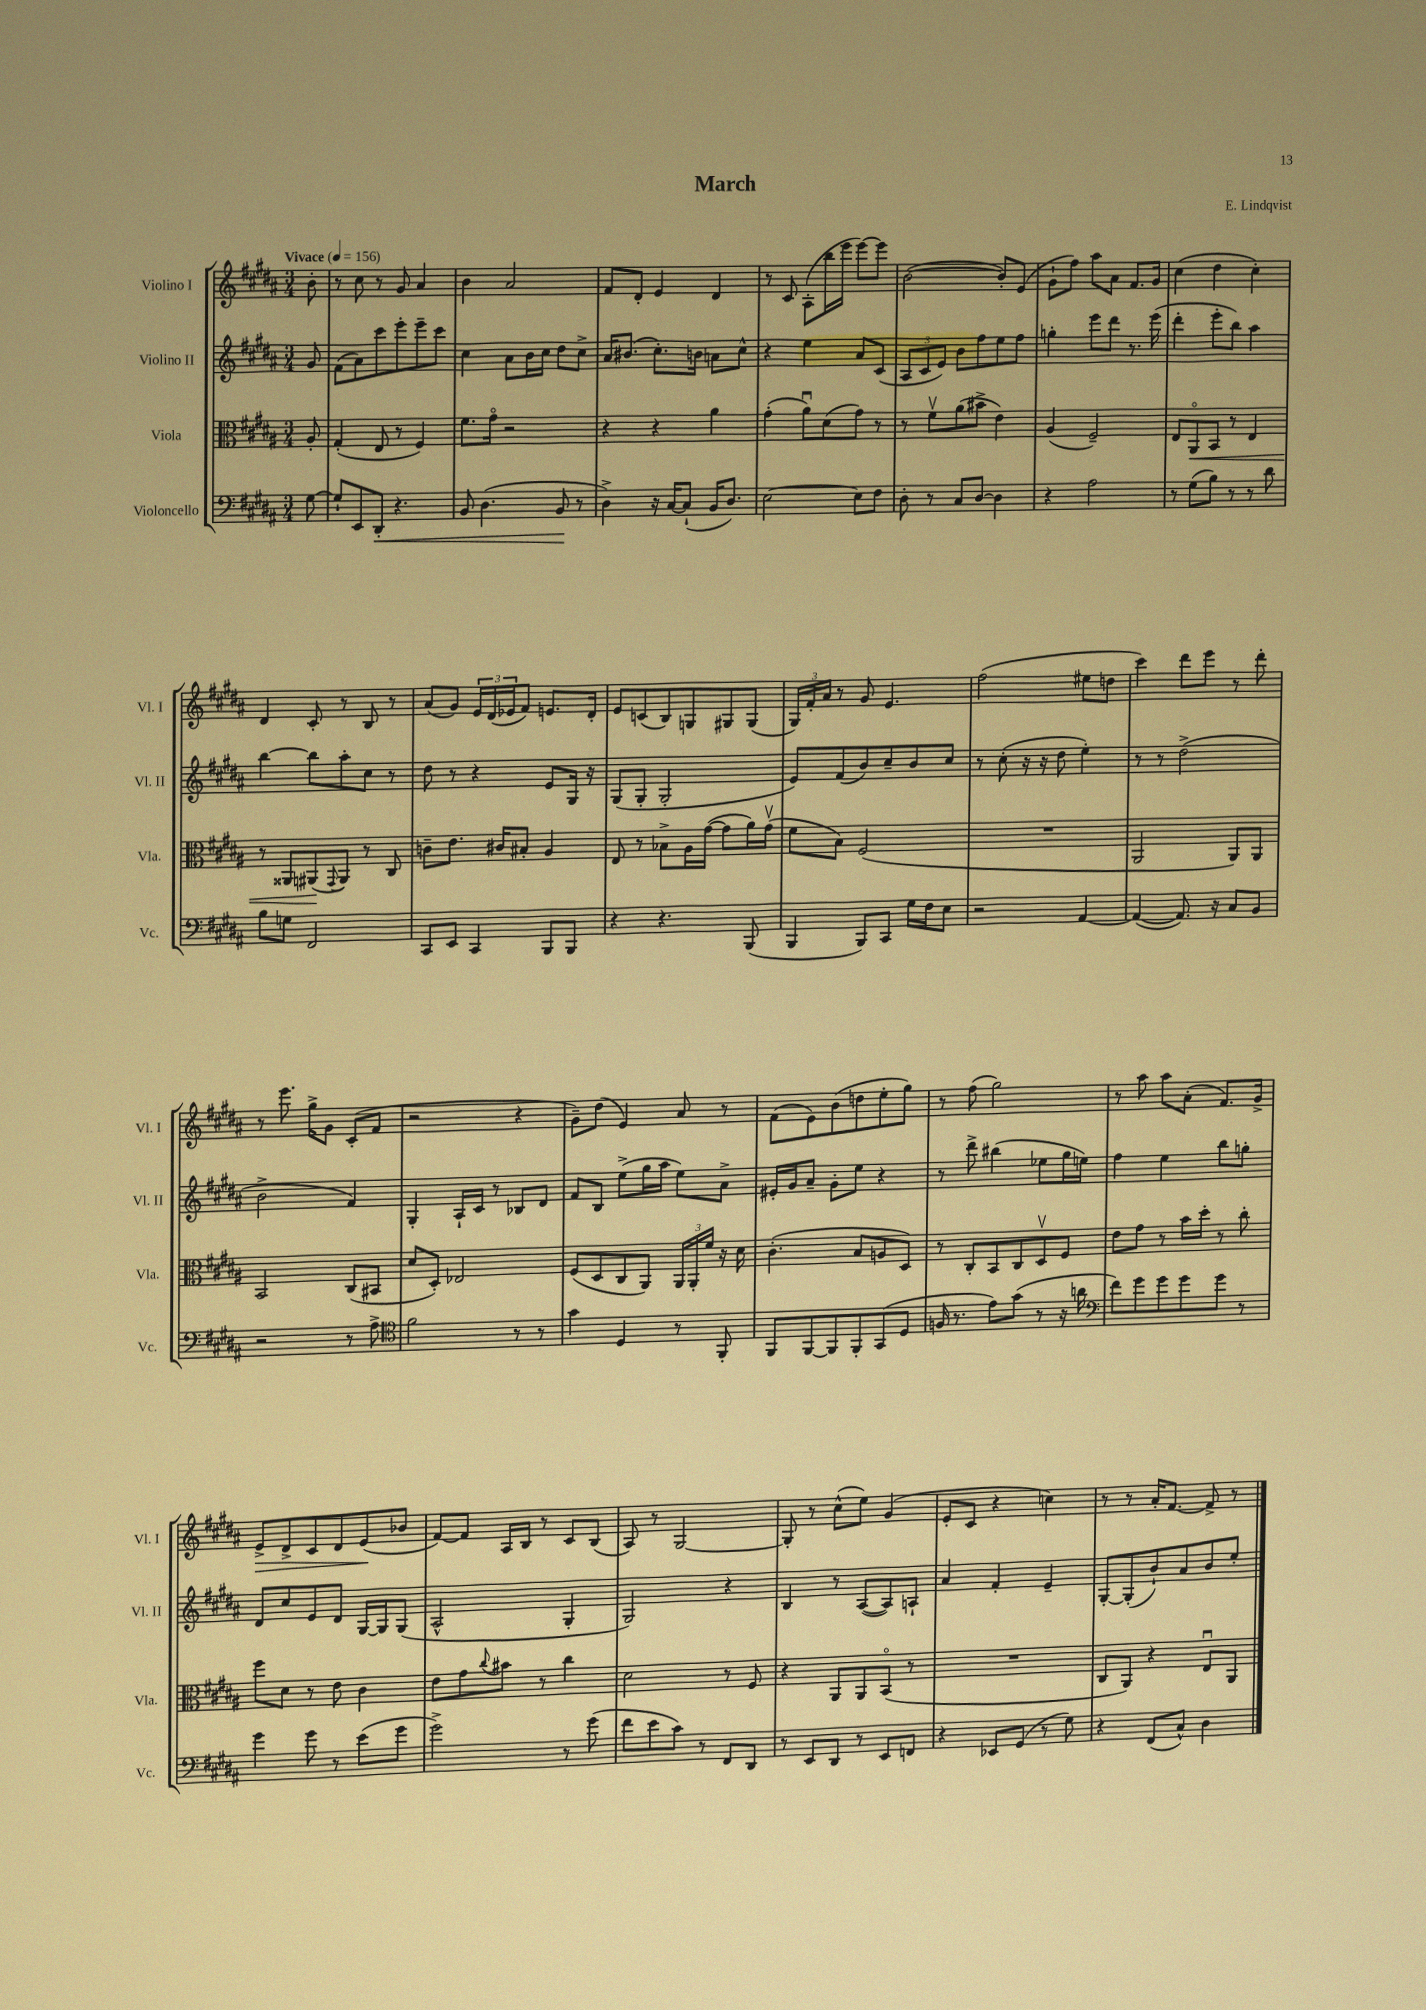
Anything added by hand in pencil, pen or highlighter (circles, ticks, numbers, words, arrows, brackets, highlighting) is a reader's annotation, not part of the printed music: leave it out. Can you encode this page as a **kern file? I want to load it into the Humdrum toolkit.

**kern	**dynam	**kern	**dynam	**kern	**kern	**dynam
*part4	*part4	*part3	*part3	*part2	*part1	*part1
*staff4	*staff4	*staff3	*staff3	*staff2	*staff1	*staff1
*I"Violoncello	*	*I"Viola	*	*I"Violino II	*I"Violino I	*
*I'Vc.	*	*I'Vla.	*	*I'Vl. II	*I'Vl. I	*
*clefF4	*	*clefC3	*	*clefG2	*clefG2	*
*k[f#c#g#d#a#]	*	*k[f#c#g#d#a#]	*	*k[f#c#g#d#a#]	*k[f#c#g#d#a#]	*
*M3/4	*	*M3/4	*	*M3/4	*M3/4	*
*MM156	*	*MM156	*	*MM156	*MM156	*
=	=	=	=	=	=	=
!	!	!	!	!	!LO:TX:a:B:t=Vivace	!
[8G#\	.	8A#'/	.	8g#/	8b'\	.
=1	=1	=1	=1	=1	=1	=1
8G#`/L]	.	(4G#'/	.	(8f#\L	8r	.
8EE/	.	.	.	8a#\)	8cc#\	.
!	!LO:HP:b	!	!	!	!	!
8DD#'/J	<	8E/	.	8ccc#\	8r	.
4.r	.	8r	.	8eee'\	8g#/	.
.	.	4F#/)	.	8eee~\	4a#/	.
.	.	.	.	8ccc#\J	.	.
=2	=2	=2	=2	=2	=2	=2
8BB/	.	8.f#\L	.	4cc#\	4b\	.
(4.D#\	.	.	.	.	.	.
.	.	16g#\Jk	.	.	.	.
.	.	2r	.	8a#\L	2a#/	.
.	.	.	.	16b\L	.	.
.	.	.	.	16cc#\JJ	.	.
8BB/	.	.	.	8dd#\L	.	.
8r	[	.	.	8cc#^\J	.	.
=3	=3	=3	=3	=3	=3	=3
4D#^\)	.	4r	.	16a#/KL	8f#/L	.
.	.	.	.	(8.b#X/J	.	.
.	.	.	.	.	8d#'/J	.
16r	.	4r	.	8.cc#'\L)	4e/	.
[16C#/KL	.	.	.	.	.	.
(8C#`/J]	.	.	.	.	.	.
.	.	.	.	16bn\Jk	.	.
16BB/KL	.	4a#\	.	8an\L	4d#/	.
8.D#/J)	.	.	.	.	.	.
.	.	.	.	8cc#^^\J	.	.
=4	=4	=4	=4	=4	=4	=4
[2E\	.	(4g#'\	.	4r	8r	.
.	.	.	.	.	8c#/	.
.	.	8a#u\L)	.	4ee\	(8A#'\L	.
.	.	(8d#\	.	.	16bb\L	.
.	.	.	.	.	16eee\JJ	.
8E\L]	.	8g#\J)	.	8a#/L	[8eee\L)	.
8F#\J	.	8r	.	(8c#/J	8eee\J]	.
=5	=5	=5	=5	=5	=5	=5
8D#'\	.	8r	.	12A#/L	([2b\	.
.	.	.	.	12c#/	.	.
8r	.	8f#v\L	.	.	.	.
.	.	.	.	12e/J)	.	.
8C#/L	.	(8a#\	.	8b\L	.	.
[8D#/J	.	8b#X^\J	.	8ff#\	.	.
4D#\]	.	4e\)	.	8ee\	8b'/L])	.
.	.	.	.	8ff#\J	(8e/J	.
=6	=6	=6	=6	=6	=6	=6
4r	.	(4A#/	.	4ggn'\	8g#`\L	.
.	.	.	.	.	8ff#\J)	.
2A#\	.	2F#~/)	.	8eee\L	8aa#\L	.
.	.	.	.	8ddd#\J	8a#\J	.
.	.	.	.	8.r	8.f#/L	.
.	.	.	.	(16eee\	16g#/Jk	.
=7	=7	=7	=7	=7	=7	=7
8r	.	8E/L	.	4ddd#'\	(4cc#\	.
!	!	!	!LO:HP:b	!	!	!
(8G#\L	.	8AA#/	<	.	.	.
8B\J)	.	8BB/J	.	8eee'\L	4dd#\	.
8r	.	8r	.	8bb\J)	.	.
8r	.	4E/	.	4aa#\	4cc#'\)	.
8d#\	.	.	.	.	.	.
!!LO:LB:g=z
=8	=8	=8	=8	=8	=8	=8
8B\L	.	8r	.	[4bb\	4d#/	.
8Gn\J	.	8AA##X/L	.	.	.	.
2FF#/	.	(8AA#X/	.	8bb\L]	8c#'/	.
.	.	8qqGG#/	.	.	.	.
.	.	8AA#/J)	[	8aa#'\	8r	.
.	.	8r	.	8cc#\J	8B/	.
.	.	8C#/	.	8r	8r	.
=9	=9	=9	=9	=9	=9	=9
8CC#/L	.	8cn~\L	.	8dd#\	(8a#/L	.
8EE/J	.	8.e\J	.	8r	8g#/J)	.
4CC#/	.	.	.	4r	24e/LL	.
.	.	.	.	.	(24d#/	.
.	.	16c#X/KL	.	.	.	.
.	.	.	.	.	24e-X/J	.
.	.	8B#X'/J	.	.	8f#/J)	.
8BBB/L	.	4A#/	.	8e/L	8.en/L	.
8BBB/J	.	.	.	16G#/Jk	.	.
.	.	.	.	16r	16d#'/Jk	.
=10	=10	=10	=10	=10	=10	=10
4r	.	8E/	.	(8G#/L	8e/L	.
.	.	8r	.	8G#'/J	(8cn/	.
4.r	.	8B-X^\L	.	2G#'/	8B/)	.
.	.	16A#\L	.	.	8Gn/	.
.	.	([16g#\JJ	.	.	.	.
.	.	8g#\L]	.	.	8G#X/	.
(8BBB/	.	16a#\L)	.	.	(8G#/J	.
.	.	(16g#v\JJ	.	.	.	.
=11	=11	=11	=11	=11	=11	=11
4BBB/	.	8f#\L	.	8e/L)	24G#/LL)	.
.	.	.	.	.	24f#'/	.
.	.	.	.	.	24a#/JJ	.
.	.	8B\J)	.	(8f#/	8r	.
8BBB/L)	.	(2F#/	.	8b/)	8g#/	.
8CC#/J	.	.	.	8cc#~/	4.e/	.
16G#\LL	.	.	.	8b/	.	.
16F#\J	.	.	.	.	.	.
8E\J	.	.	.	8cc#/J	.	.
=12	=12	=12	=12	=12	=12	=12
2r	.	2.r	.	8r	(2ff#\	.
.	.	.	.	(8cc#'\	.	.
.	.	.	.	16r	.	.
.	.	.	.	16r	.	.
.	.	.	.	8dd#\	.	.
[4AA#/	.	.	.	4ee'\)	8ee#X\L	.
.	.	.	.	.	8ddn\J	.
=13	=13	=13	=13	=13	=13	=13
(4AA#/_	.	2AA#/	.	8r	4ccc#\)	.
.	.	.	.	8r	.	.
8.AA#/])	.	.	.	(2dd#^\	8ddd#\L	.
.	.	.	.	.	8eee\J	.
16r	.	.	.	.	.	.
8C#/L	.	8AA#/L)	.	.	8r	.
8BB/J	.	8AA#/J	.	.	8ddd#'\	.
!!LO:LB:g=z
=14	=14	=14	=14	=14	=14	=14
2r	.	2BB/	.	2b^\	8r	.
.	.	.	.	.	8.eee\	.
.	.	.	.	.	16gg#^\KL	.
.	.	.	.	.	8g#\J	.
8r	.	(8C#/L	.	4f#/)	(8c#'/L	.
8A#^\	.	8BB#X/J	.	.	8f#/J	.
=15	=15	=15	=15	=15	=15	=15
*clefC4	*	*	*	*	*	*
2f#\	.	8d#/L	.	4G#'/	2r	.
.	.	8D#'/J)	.	.	.	.
.	.	2E-X/	.	16A#`/LL	.	.
.	.	.	.	16c#/JJ	.	.
.	.	.	.	8r	.	.
8r	.	.	.	8B-X/L	4r	.
8r	.	.	.	8d#/J	.	.
=16	=16	=16	=16	=16	=16	=16
4g#\	.	(8F#/L	.	8f#/L	8g#~\L)	.
.	.	8D#/	.	8B/J	(8dd#\J	.
4D#/	.	8C#/	.	(8ee^\L	4e/)	.
.	.	8AA#/J)	.	16gg#\L	.	.
.	.	.	.	16aa#\JJ	.	.
8r	.	24AA#/LL	.	8ee\L)	8a#/	.
.	.	24AA#'/	.	.	.	.
.	.	24f#/JJ	.	.	.	.
8FF#'/	.	16r	.	8a#^\J	8r	.
.	.	16d#\	.	.	.	.
=17	=17	=17	=17	=17	=17	=17
8FF#/L	.	(4.c#'\	.	16e#X'/LL	(8f#\L	.
.	.	.	.	16g#/J	.	.
[8FF#/	.	.	.	8a#~/J	8e\)	.
8FF#/]	.	.	.	8g#'\L	(8b\	.
8FF#'/	.	8B/L	.	8ee\J	8ddn\	.
(8GG#/	.	8An/	.	4r	8ee'\	.
8D#/J	.	8D#/J)	.	.	8gg#\J)	.
=18	=18	=18	=18	=18	=18	=18
16Fn/	.	8r	.	8r	8r	.
8.r	.	.	.	.	.	.
.	.	8C#'/L	.	8ddd#^\	(8ff#\	.
8e\L)	.	8BB/	.	(4bb#X\	2gg#\)	.
(8g#\J	.	8C#/	.	.	.	.
8r	.	8D#v/	.	8ee-X\L	.	.
16r	.	8F#/J	.	16gg#\L	.	.
16an\	.	.	.	16een\JJ)	.	.
=19	=19	=19	=19	=19	=19	=19
*clefF4	*	*	*	*	*	*
8f#\L)	.	8e\L	.	4ff#\	8r	.
8g#\	.	8g#\J	.	.	8aa#\	.
8g#\	.	8r	.	4ee\	8aa#\L	.
8g#\	.	16b\LL	.	.	(8a#'\J	.
.	.	16dd#'\JJ	.	.	.	.
8g#\J	.	8r	.	8bb\L	8.f#/L)	.
8r	.	8cc#'\	.	8ggn'\J	.	.
.	.	.	.	.	16g#^/Jk	.
!!LO:LB:g=z
=20	=20	=20	=20	=20	=20	=20
!	!	!	!	!	!	!LO:HP:b
4g#\	.	8ff#\L	.	8d#/L	8e^/L	>
.	.	8d#\J	.	8cc#/	8d#^/	.
8g#\	.	8r	.	8e/	8c#/	.
8r	.	8e\	.	8d#/J	8d#/	.
(8e\L	.	4c#\	.	[16G#/LL	(8e/	.
.	.	.	.	16G#/J]	.	.
8g#\J	.	.	.	(8G#/J	8b-X/J	]
=21	=21	=21	=21	=21	=21	=21
2g#^\)	.	8e\L	.	2A#^^/	[8f#/L)	.
.	.	8g#\	.	.	8f#/J]	.
.	.	8qqcc#/	.	.	.	.
.	.	8b#X\J	.	.	16A#/LL	.
.	.	.	.	.	16B/JJ	.
.	.	8r	.	.	8r	.
8r	.	4cc#\	.	4G#'/	8c#/L	.
(8g#\	.	.	.	.	(8B/J	.
=22	=22	=22	=22	=22	=22	=22
8f#\L	.	2d#\	.	2G#/)	8A#/)	.
8e\	.	.	.	.	8r	.
8c#\J)	.	.	.	.	[2G#/	.
8r	.	.	.	.	.	.
8FF#/L	.	8r	.	4r	.	.
8DD#/J	.	8F#/	.	.	.	.
=23	=23	=23	=23	=23	=23	=23
8r	.	4r	.	4B/	8G#'/]	.
8EE/L	.	.	.	.	8r	.
8DD#/J	.	8AA#/L	.	8r	(8cc#^^\L	.
8r	.	8AA#/	.	([8A#/L	8ee\J)	.
8EE/L	.	(8BB/J	.	8A#/])	(4g#/	.
8FFn/J	.	8r	.	8An`/J	.	.
=24	=24	=24	=24	=24	=24	=24
4r	.	2.r	.	4a#/	8e'/L	.
.	.	.	.	.	8c#/J	.
8EE-X/L	.	.	.	4f#'/	4r	.
(8GG#/J	.	.	.	.	.	.
8r	.	.	.	4e~/	4ccn\)	.
8G#\)	.	.	.	.	.	.
=25	=25	=25	=25	=25	=25	=25
4r	.	8C#/L	.	[8G#'/L	8r	.
.	.	8AA#/J)	.	(8G#'/]	8r	.
(8FF#/L	.	4r	.	8b`/)	16a#'/KL	.
.	.	.	.	.	[8.f#/J	.
8C#^^/J)	.	.	.	8a#/	.	.
4D#\	.	8Eu/L	.	8b/	8f#^/]	.
.	.	8AA#/J	.	8ee'/J	8r	.
==	==	==	==	==	==	==
*-	*-	*-	*-	*-	*-	*-
